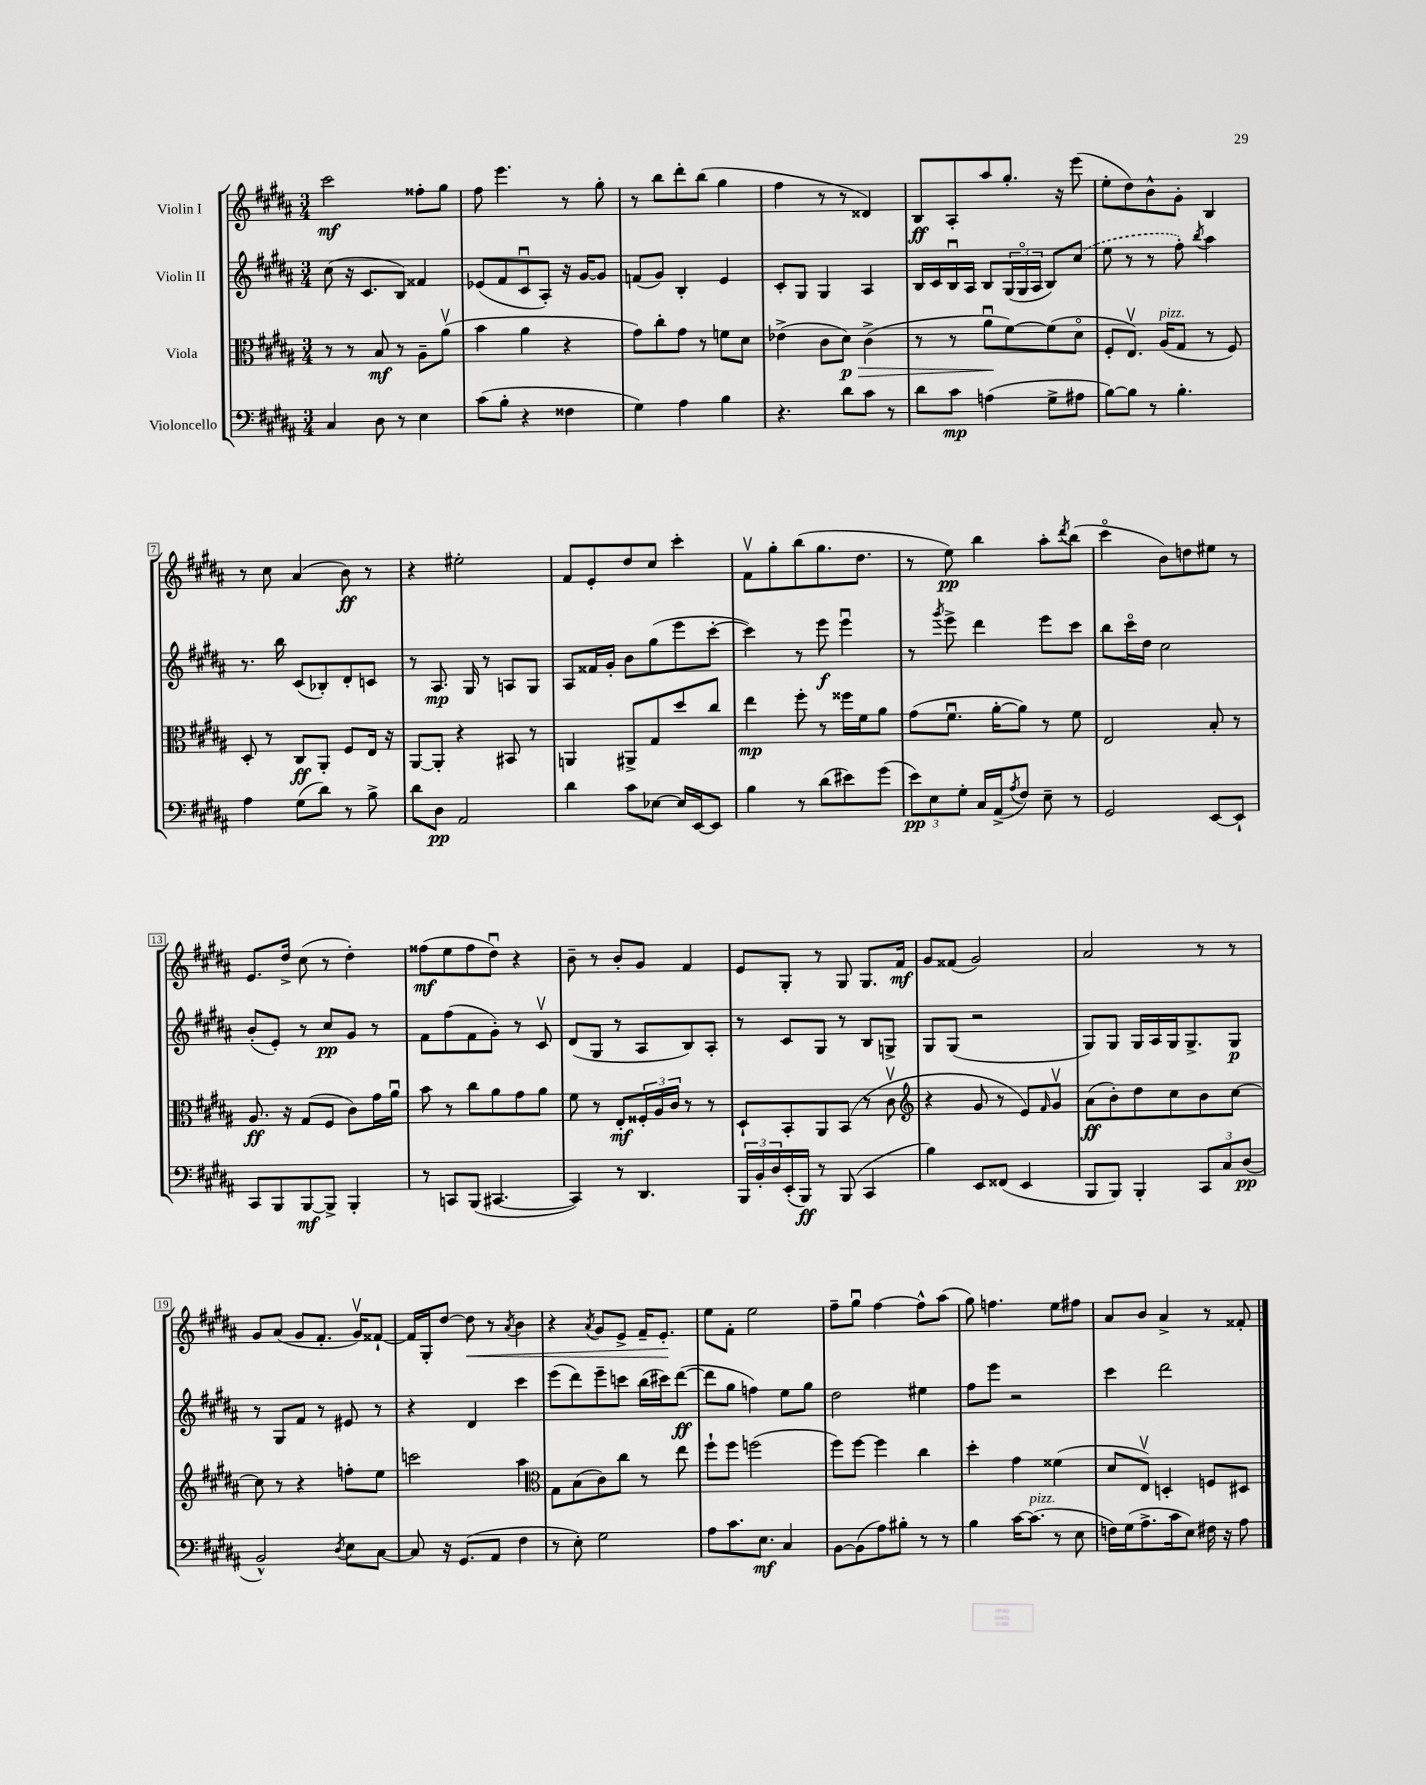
<<
\new StaffGroup <<
\new Staff = "s0" \with { instrumentName = "Violin I" } {
    \clef treble \key b \major \numericTimeSignature \time 3/4
    cis'''2\mf fisis''8-. gis''8 |
    fis''8 e'''4. r8 gis''8-. |
    r8 b''8 dis'''8-. b''8( gis''4 |
    fis''4 r8 r8 disis'4) |
    b8\ff ais8-. ais''8 gis''8.-. r16 e'''8( |
    e''8-. dis''8) b'8-^ gis'8-. b4 |
    r8 cis''8 ais'4( b'8\ff) r8 |
    r4 eis''2-. |
    fis'8 e'8-. dis''8 cis''8 cis'''4-. |
    fis'8\upbow gis''8-. b''8( gis''8. dis''8. |
    r8 e''8\pp) b''4 ais''8-. \acciaccatura { dis'''8 } b''8( |
    cis'''4\flageolet b'8) d''8 eis''8 r8 |
    e'8. dis''16-> cis''8( r8 dis''4-.) |
    fisis''8\mf( e''8 fisis''8 dis''8\downbow) r4 |
    b'8-- r8 b'8-. gis'8 fis'4 |
    e'8 gis8-. r8 gis8 gis8. fis'16\mf |
    gis'8 fisis'8( gis'2) |
    ais'2 r8 r8 |
    gis'8 ais'8( gis'8 fis'8.-. gis'16\upbow) fisis'8~-! |
    fisis'16 gis16-. dis''8~ dis''8\< r8 \acciaccatura { ais'8 } b'4 |
    r4 \acciaccatura { ais'8 } gis'8 e'8-> fis'16-- e'8.-.\! |
    e''8 fis'8-. e''2 |
    fis''8-- gis''8\downbow fis''4~ fis''8-^ ais''8( |
    gis''8) f''4. e''8 fis''8 |
    ais'8 b'8 ais'4-> r8 fisis'8-. \bar "|." |
}
\new Staff = "s1" \with { instrumentName = "Violin II" } {
    \clef treble \key b \major \numericTimeSignature \time 3/4
    cis''8( r16 cis'8. b8) fisis'4 |
    ees'8( fis'8 cis'8\downbow ais8-.) r16 gis'16~ gis'8 |
    f'8( gis'8) b4-. e'4 |
    cis'8-. gis8 gis4 ais4 |
    b16 cis'16 b16\downbow ais16 b8 \tuplet 3/2 { gis16( gis16\flageolet ais16 } b8) \once \slurDashed cis''8( |
    e''8 r8 r8 fis''8-.) \acciaccatura { b''8 } ais''4 |
    r8. b''16 cis'8( bes8-.) dis'8-. c'8 |
    r8 ais8.\mp gis16 r8 a8 gis8 |
    ais8 fisis'16 gis'16-. b'8 gis''8( e'''8 cis'''8~-. |
    cis'''4) r8 e'''8\f e'''4\downbow |
    r8 \acciaccatura { gis'''8 } e'''8-> dis'''4 e'''8 cis'''8 |
    b''8 cis'''16\flageolet dis''16 cis''2 |
    b'8-.( e'8-.) r8 cis''8\pp gis'8 r8 |
    fis'8 fis''8( fis'8 gis'8-.) r8 cis'8\upbow |
    dis'8( gis8 r8 ais8 b8) ais8-. |
    r8 cis'8 gis8 r8 b8 g8-> |
    gis8 gis8( r2 |
    gis8) gis8 gis16 ais16 gis16 gis8.-> gis8\p |
    r8 gis8 fis'8 r8 eis'8 r8 |
    r4 dis'4 cis'''4 |
    e'''8( dis'''8) e'''8-- c'''8 b''16( cis'''16) dis'''8~\ff( |
    dis'''8 gis''8 f''4) e''8 gis''8 |
    dis''2 eis''4 |
    fis''8 e'''8 r2 |
    cis'''4 dis'''2 \bar "|." |
}
\new Staff = "s2" \with { instrumentName = "Viola" } {
    \clef alto \key b \major \numericTimeSignature \time 3/4
    r8 r8 b8\mf r8 ais8-- ais'8\upbow( |
    b'4 ais'4 r4 |
    gis'8) cis''8-. gis'8 r8 f'8 dis'8 |
    ees'4->( cis'8 dis'8\p\>) cis'4->( |
    r8 r8 ais'8\downbow\! fis'8~) fis'8( dis'8\flageolet |
    fis8-. e8.\upbow) ais16^\markup { \italic "pizz." }( gis8 r8 fis8) |
    dis8-. r8 cis8\ff ais,8-. fis8 e16 r16 |
    ais,8~ ais,8-. r4 bis,8 r8 |
    a,4 ais,8-> gis8 dis''8 cis''8 |
    e''4\mp fis''8-. r8 fisis''16 fis'16 ais'8 |
    gis'8( fis'8.\downbow ais'16~-. ais'8) r8 fis'8 |
    e2 b8-. r8 |
    ais8.\ff r16 gis8( fis8 cis'8) gis'16 ais'16\downbow |
    b'8 r8 cis''8 ais'8 gis'8 ais'8 |
    fis'8 r8 e8-.\mf \tuplet 3/2 { fisis16-. ais16 cis'16 } r8 r8 |
    dis8-! b,8-. ais,8 b,8( r8 cis'8\upbow |
    \clef treble r4 gis'8 r8 e'8) \grace { fis'16 } gis'8\upbow |
    ais'8\ff( b'8-.) dis''8 cis''8 b'8 cis''8~ |
    cis''8 r8 r4 f''8-. e''8 |
    c'''2 ais''4 |
    \clef alto gis8 b8( cis'8) cis''8 r8 e''8 |
    fis''8-! fis''8 f''2( |
    fis''8) fis''8~ fis''4 cis''4 |
    dis''4-. gis'4 fisis'4( |
    dis'8 e8\upbow) d4-. f8 dis8 \bar "|." |
}
\new Staff = "s3" \with { instrumentName = "Violoncello" } {
    \clef bass \key b \major \numericTimeSignature \time 3/4
    cis4 dis8 r8 e4 |
    cis'8( b8-. r4 fisis4 |
    gis4) ais4 b4 |
    r4. dis'8 cis'8 r8 |
    dis'8 cis'8\mp a4( gis8-> ais8 |
    b8~) b8 r8 b4.-. |
    ais4 gis8( dis'8) r8 b8-> |
    dis'8 dis8\pp ais,2 |
    dis'4 cis'8 ees8~ ees16 e,16~ e,8 |
    b4 r8 dis'8( eis'8) gis'8( |
    \tuplet 3/2 { e'8\pp) e8 gis8-. } cis16 ais,16->( \acciaccatura { ais8 } fis8) e8-- r8 |
    gis,2 e,8~ e,8-! |
    cis,8 b,,8 b,,8~\mf b,,8-> b,,4-. |
    r8 c,8 b,,8( cis,4.~ |
    cis,4) r8 dis,4. |
    \tuplet 3/2 { b,,16 b,16-. dis16 } e,16-.( b,,16\ff) r8 b,,8( cis,4 |
    b4) e,8 fisis,8( e,4 |
    b,,8 b,,8) b,,4-. \tuplet 3/2 { cis,8 cis8 dis8\pp( } |
    b,2-^) \acciaccatura { dis8 } e8 cis8~ |
    cis8 r16 gis,8.( ais,8 fis4 |
    r8 e8-.) gis2 |
    ais8 cis'8. e8.\mf cis4 |
    b,8~ b,8( ais8) bis8-. r8 r8 |
    b4 cis'16~ cis'8.^\markup { \italic "pizz." }( r8 e8 |
    f16) gis16( ais8.-> cis'16 e8) fis16 r16 ais8 \bar "|." |
}
>>
>>
\layout { \context { \Score \override BarNumber.stencil = #(make-stencil-boxer 0.1 0.3 ly:text-interface::print) } }
